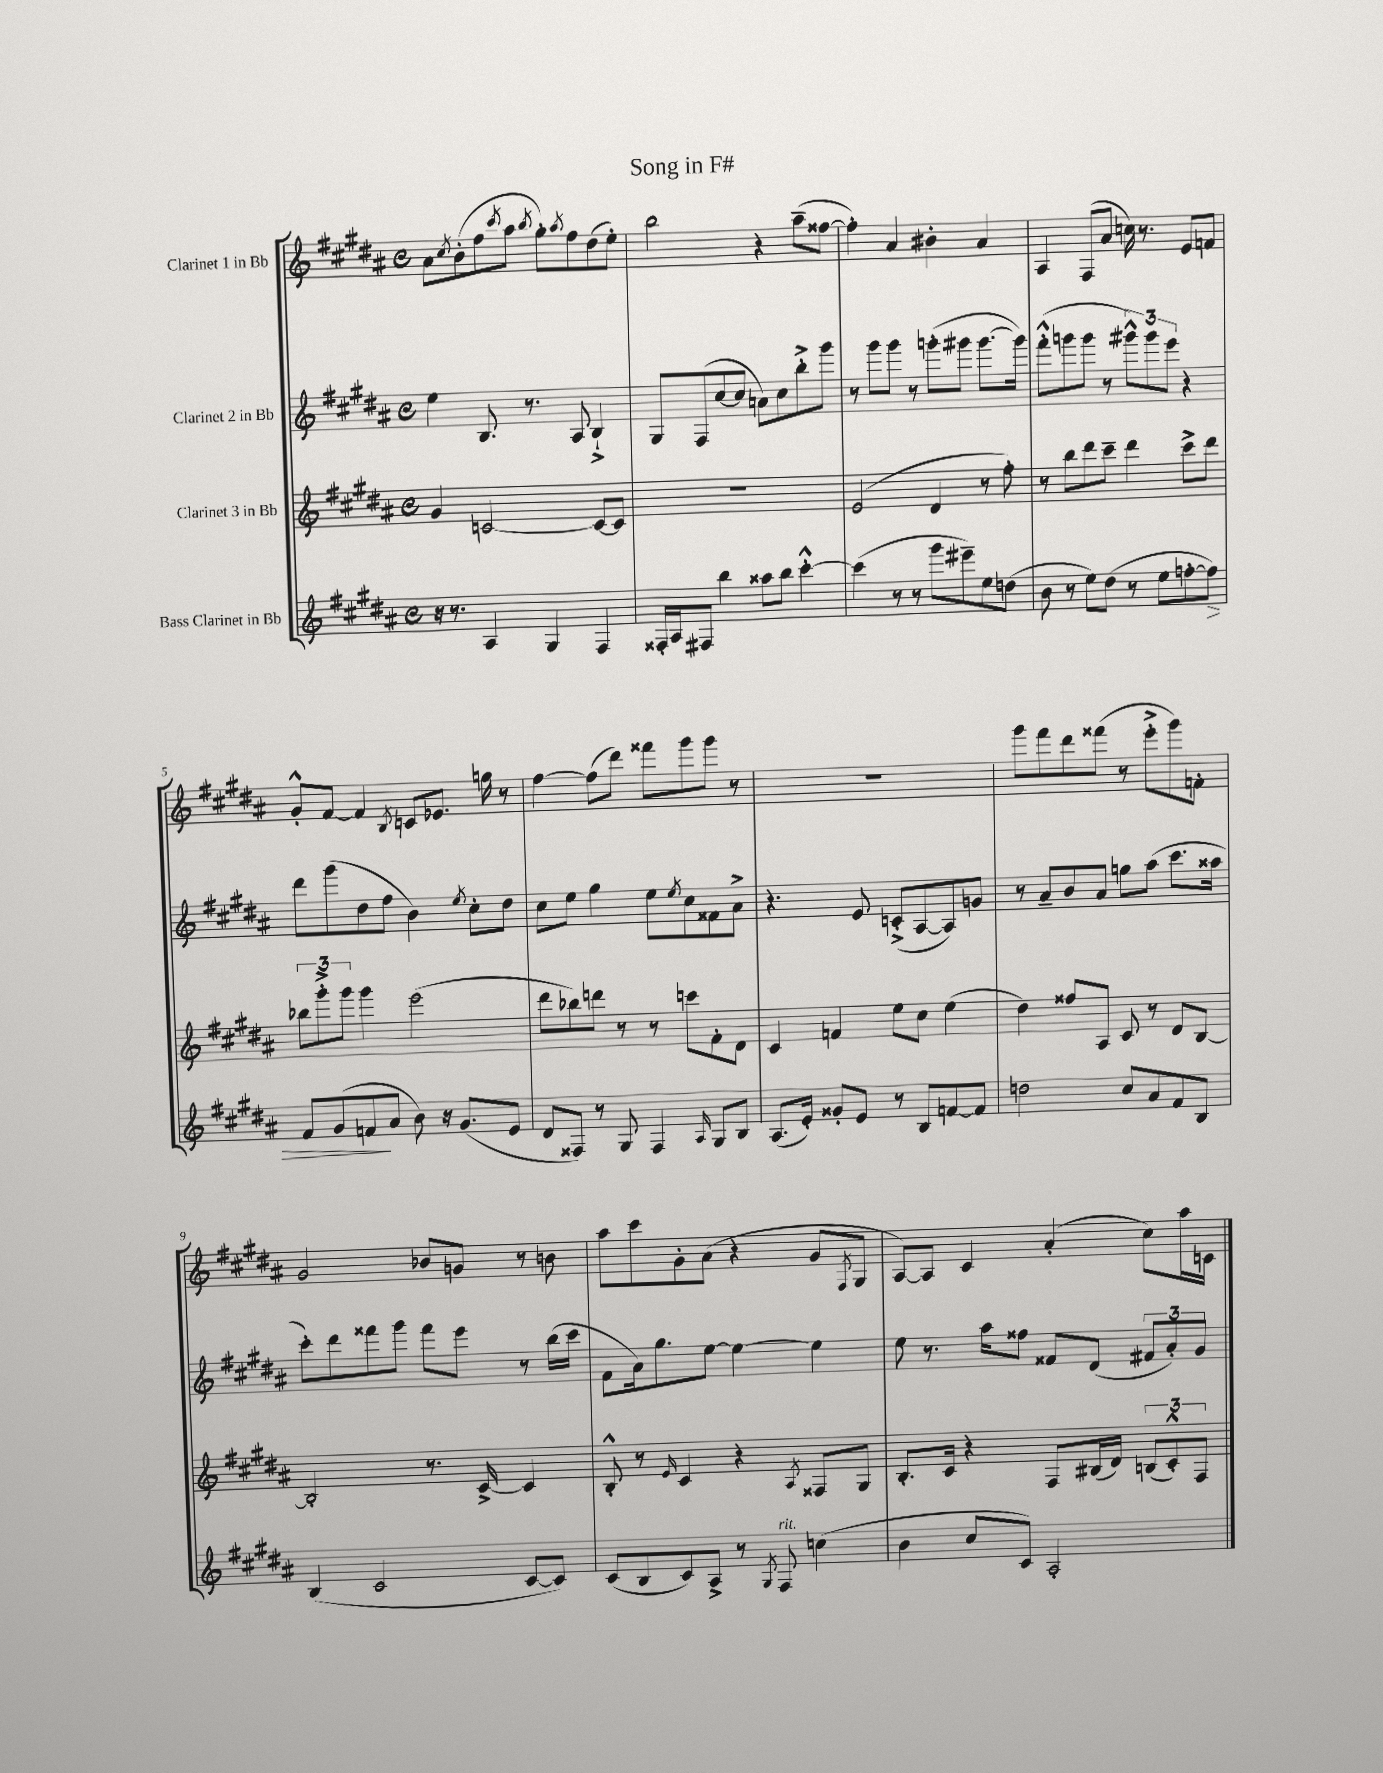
\header { title = "Song in F#" }
<<
\new StaffGroup <<
\new Staff = "s0" \with { instrumentName = "Clarinet 1 in Bb" } {
    \clef treble \key b \major \defaultTimeSignature \time 4/4
    ais'8 \acciaccatura { cis''8 } b'8-.( fis''8 \acciaccatura { cis'''8 } ais''8 \acciaccatura { b''8 } gis''8-.) \acciaccatura { ais''8 } fis''8 dis''8( e''8-.) |
    b''2 r4 ais''8--( fisis''8~ |
    fisis''4-.) ais'4 bis'4-. ais'4 |
    ais4 fis8( ais'8 c''16) r8. e'8 f'8 |
    gis'8-.-^ fis'8~ fis'4 \acciaccatura { b8 } c'8 ees'8. g''16 r8 |
    fis''4~ fis''8( dis'''8) fisis'''8 gis'''8 gis'''8 r8 |
    R1 |
    gis'''8 fis'''8 dis'''8 fisis'''8( r8 e'''8-.-> gis'''8) f'8-. |
    gis'2 bes'8 g'8 r8 b'8 |
    ais''8 cis'''8 gis'8-. ais'8( r4 gis'8 \acciaccatura { fis8 } gis8 |
    ais8~) ais8 cis'4 ais'4-.( cis''8) ais''16 c'16 \bar "|." |
}
\new Staff = "s1" \with { instrumentName = "Clarinet 2 in Bb" } {
    \clef treble \key b \major \defaultTimeSignature \time 4/4
    e''4 b8. r8. ais8 b4-!-> |
    gis8 fis8( cis''8~ cis''8 a'8) cis''8 b''8-.-> gis'''8 |
    r8 gis'''8 gis'''8 r8 g'''8-.( gis'''8 gis'''8.~ gis'''16) |
    fis'''8-.-^( g'''8 g'''8 r8 \tuplet 3/2 { gis'''8-^) gis'''8 e'''8 } r4 |
    dis'''8 gis'''8( dis''8 fis''8 b'4) \acciaccatura { e''8 } cis''8-. dis''8 |
    cis''8 e''8 gis''4 e''8 \acciaccatura { e''8 } cis''8 fisis'8 ais'8-> |
    r4. e'8 c'8-.->( ais8~ ais8) g'8 |
    r8 ais'8-- b'8 ais'8 g''8 ais''8( cis'''8. aisis''16 |
    cis'''8-.) dis'''8 fisis'''8 gis'''8 fisis'''8 e'''8 r8 b''16( cis'''16 |
    fis'8 ais'16) gis''8. e''8~ e''4~ e''4 |
    e''8 r8. ais''16 fisis''8 fisis'8 dis'8( \tuplet 3/2 { fis'8 ais'8-.) gis'8 } \bar "|." |
}
\new Staff = "s2" \with { instrumentName = "Clarinet 3 in Bb" } {
    \clef treble \key b \major \defaultTimeSignature \time 4/4
    gis'4 c'2~ c'8~ c'8 |
    R1 |
    e'2( dis'4 r8 fis''8-.) |
    r8 b''8 dis'''8 cis'''8-- dis'''4 cis'''8-> dis'''8 |
    \tuplet 3/2 { bes''8 gis'''8-.-> gis'''8 } gis'''4 e'''2( |
    dis'''8 bes''8) d'''8 r8 r8 c'''8 fis'8-. dis'8 |
    cis'4 f'4 e''8 cis''8 e''4( |
    dis''4) fisis''8 ais8 cis'8 r8 dis'8 b8~ |
    b2-. r8. cis'16~-> cis'4 |
    b8-.-^ r8 \grace { e'16 } cis'4 r4 \acciaccatura { ais8 } fisis8 gis8 |
    b8.-. cis'16 r4 fis8 bis16( dis'16) \tuplet 3/2 { b8( cis'8-.-^) fis8 } \bar "|." |
}
\new Staff = "s3" \with { instrumentName = "Bass Clarinet in Bb" } {
    \clef treble \key b \major \defaultTimeSignature \time 4/4
    r16 r8. ais4 gis4 fis4 |
    fisis16-. ais16 fis8 b''4 aisis''8 b''8 cis'''4~-.-^ |
    cis'''4( r8 r8 gis'''8 eis'''8--) e''8 d''8( |
    b'8 r8 e''8) dis''8( r8 e''8 f''8~-. f''8\>) |
    fis'8 gis'8( f'8\! ais'8 b'8) r16 gis'8.( e'8 |
    dis'8 fisis8) r8 gis8 fisis4 \grace { ais16 } gis8 b8 |
    ais8.( e'16-.) gisis'8-. e'8 r8 b8 f'8~ f'8 |
    d''2 cis''8 ais'8 fis'8 b8 |
    b4( cis'2 cis'8~ cis'8) |
    cis'8( b8 cis'8) ais8-> r8 \acciaccatura { gis8 } fis8^\markup { \italic "rit." } c''4( |
    b'4 cis''8 cis'8) ais2-. \bar "|." |
}
>>
>>
